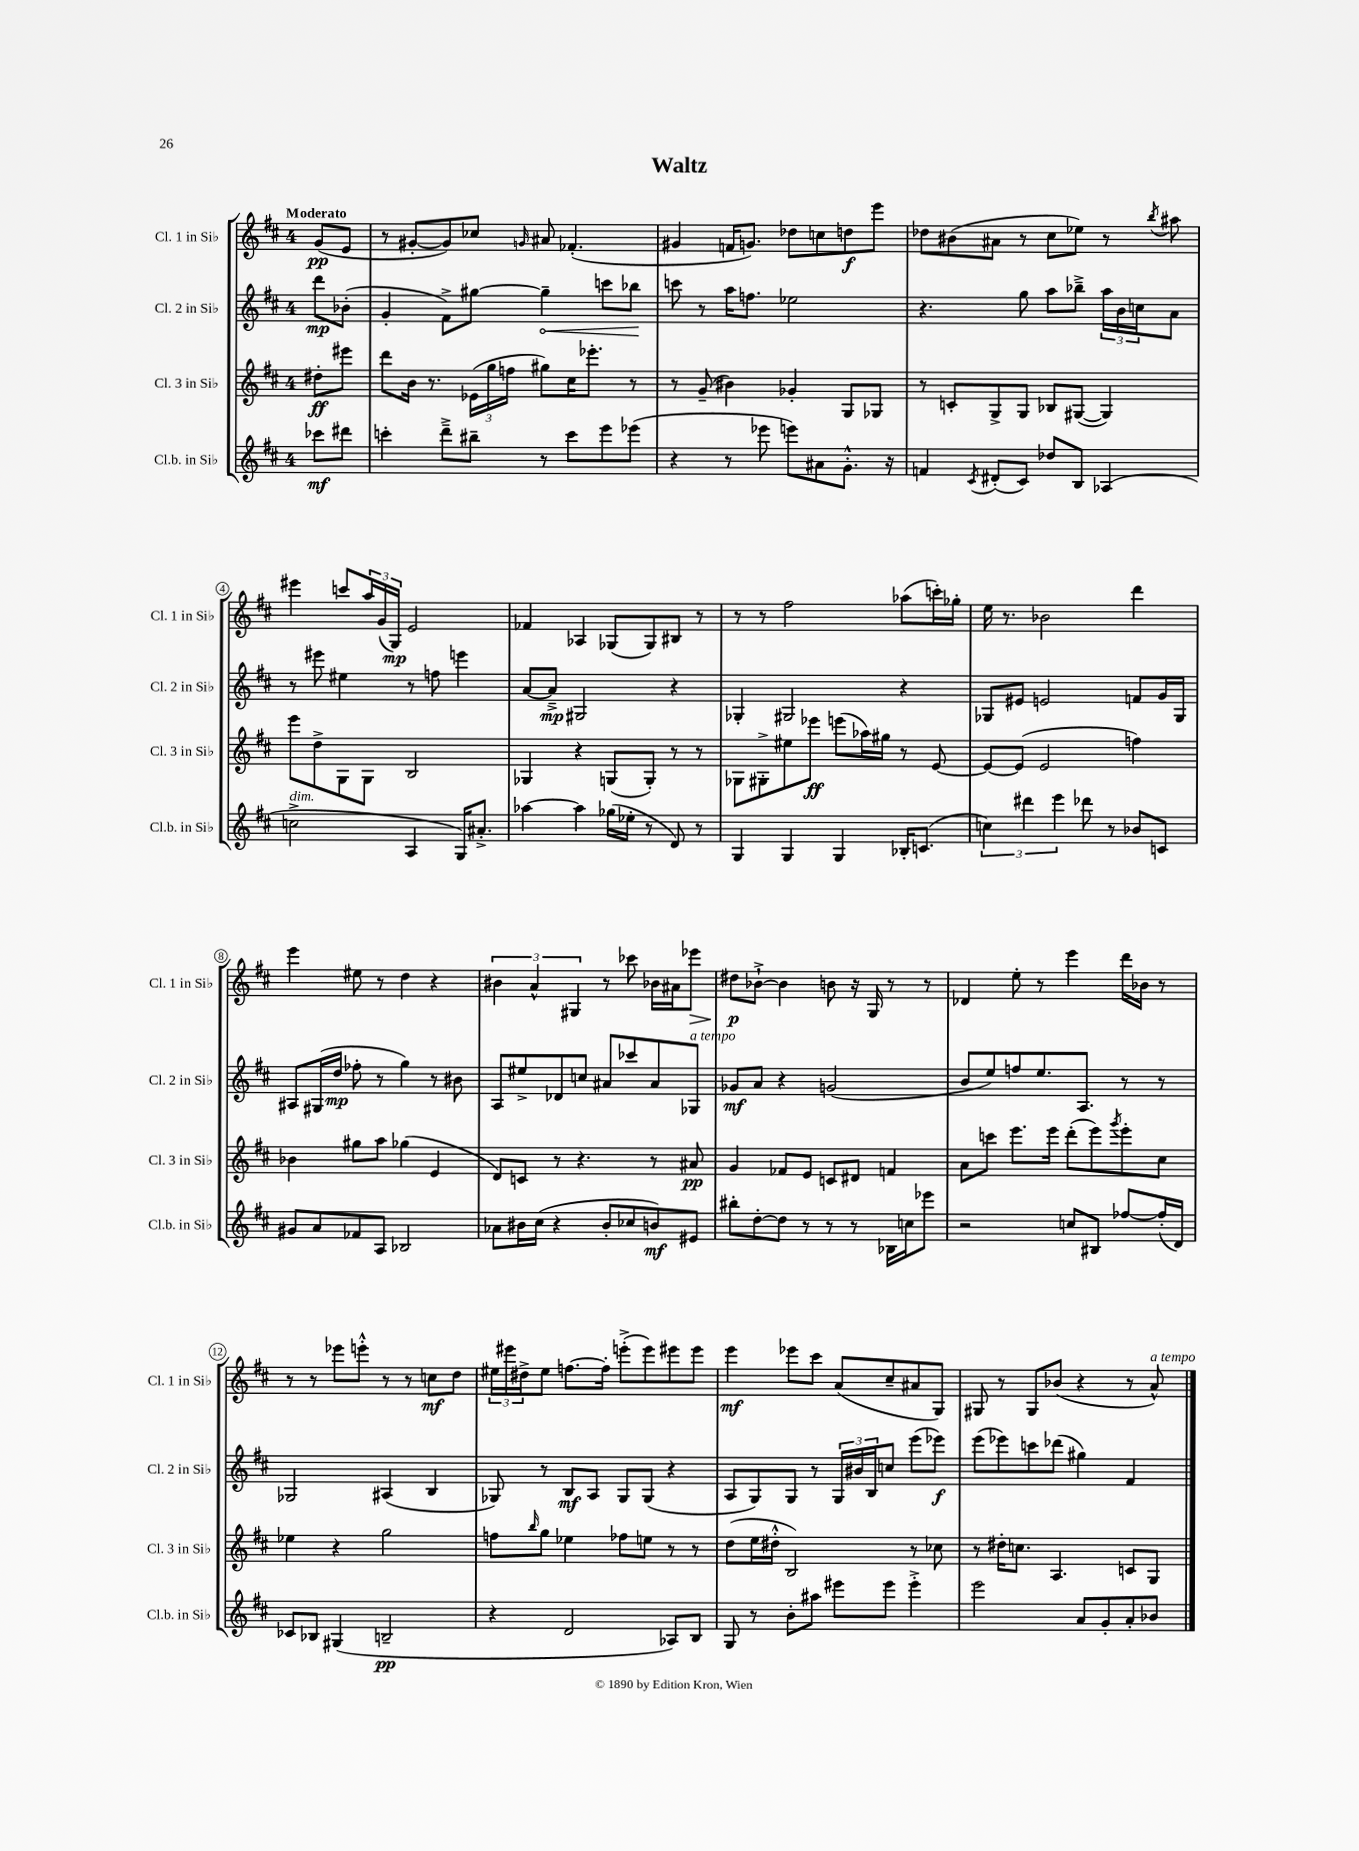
\header { title = "Waltz" }
<<
\new StaffGroup <<
\new Staff = "s0" \with { instrumentName = "Cl. 1 in Sib" shortInstrumentName = "Cl. 1 in Sib" } {
    \clef treble \key d \major \once \override Staff.TimeSignature.style = #'single-digit \time 4/4 \partial 4 \tempo "Moderato"
    g'8\pp( e'8 |
    r8 gis'8~-. gis'8) ces''8 \grace { g'16 } ais'8 fes'4.-.( |
    gis'4 f'16 g'8.) des''8 c''8 d''8\f e'''8 |
    des''8 bis'8( ais'8 r8 cis''8 ees''8) r8 \acciaccatura { b''8 } ais''8 |
    eis'''4 c'''8 \tuplet 3/2 { a''16 g'16( g16\mp) } e'2 |
    fes'4 aes4 ges8( ges8) bis8 r8 |
    r8 r8 fis''2 aes''8( c'''16-.) ges''16-. |
    e''16 r8. bes'2 d'''4 |
    e'''4 eis''8 r8 d''4 r4 |
    \tuplet 3/2 { bis'4 a'4-^ gis4 } r8 ces'''8 bes'16 ais'16 ees'''8\> |
    dis''8\p\! bes'8~-!-> bes'4 b'8 r16 g16 r8 r8 |
    des'4 e''8-. r8 e'''4 d'''16 bes'16 r8 |
    r8 r8 ees'''8 e'''8-.-^ r8 r8 c''8\mf d''8 |
    \tuplet 3/2 { eis''16 eis'''16 dis''16-> } eis''8 f''8.~ f''16-. e'''8-.->( e'''8) eis'''8 eis'''8 |
    e'''4\mf ees'''8 cis'''8 a'8( cis''8-- ais'8 g8) |
    gis8 r8 gis8 bes'8( r4 r8 a'8-^^\markup { \italic "a tempo" }) \bar "|." |
}
\new Staff = "s1" \with { instrumentName = "Cl. 2 in Sib" shortInstrumentName = "Cl. 2 in Sib" } {
    \clef treble \key d \major \once \override Staff.TimeSignature.style = #'single-digit \time 4/4 \partial 4
    d'''8\mp bes'8-.( |
    g'4-. fis'8->) gis''8~ \once \override Hairpin.circled-tip = ##t gis''4--\< c'''8 bes''8\! |
    c'''8 r8 a''16 f''8. ees''2 |
    r4. g''8 a''8 bes''8---> \tuplet 3/2 { a''16 b'16 c''16 } a'8 |
    r8 eis'''8 eis''4 r8 f''8 e'''4 |
    a'8~ a'8--->\mp gis2 r4 |
    ges4-. gis2 r4 |
    ges8 eis'8 e'2 f'8 g'16 ges16 |
    ais8 gis16( d''16\mp fes''8-. r8 g''4) r8 bis'8 |
    a8 eis''8-> des'8 c''8 ais'8 ces'''8 ais'8 ges8^\markup { \italic "a tempo" } |
    ges'8\mf a'8 r4 g'2( |
    b'8 e''8) f''8 e''8. a8. r8 r8 |
    ges2 ais4( b4 |
    ges8) r8 b8\mf a8 ges8 ges8( r4 |
    a8 g8) g8 r8 \tuplet 3/2 { g16 bis'16 b16 } c''8 e'''8( ees'''8\f) |
    e'''8( ees'''8) c'''8 des'''8( gis''4) fis'4 \bar "|." |
}
\new Staff = "s2" \with { instrumentName = "Cl. 3 in Sib" shortInstrumentName = "Cl. 3 in Sib" } {
    \clef treble \key d \major \once \override Staff.TimeSignature.style = #'single-digit \time 4/4 \partial 4
    dis''8-.\ff eis'''8 |
    d'''8 b'16 r8. \tuplet 3/2 { ees'16( g''16 f''16 } gis''8) cis''16 ees'''8.-. r8 |
    r8 g'8--( bis'4) ges'4-. g8 ges8 |
    r8 c'8-. g8-> g8 bes8 gis8~( gis4) |
    e'''8 d''8-> g8 g8 b2 |
    ges4 r4 g8( g8-.) r8 r8 |
    ges8 gis8-.-> eis''8 ees'''8\ff e'''8( aes''16) gis''16 r8 e'8~ |
    e'8~ e'8( e'2 f''4) |
    bes'4 gis''8 a''8 ges''4( e'4 |
    d'8) c'8 r8 r4. r8 ais'8\pp |
    g'4 fes'8 e'8 c'8 dis'8 f'4 |
    a'8 c'''8 e'''8. e'''16 d'''8-.( e'''8) \acciaccatura { g'''8 } e'''8-. cis''8 |
    ees''4 r4 g''2 |
    f''8 \grace { b''16 } g''8 ees''4 fes''8 e''8 r8 r8 |
    d''8( e''16 dis''16-.-^ b2) r8 ces''8 |
    r8 dis''16-. c''8. a4. c'8 g8 \bar "|." |
}
\new Staff = "s3" \with { instrumentName = "Cl.b. in Sib" shortInstrumentName = "Cl.b. in Sib" } {
    \clef treble \key d \major \once \override Staff.TimeSignature.style = #'single-digit \time 4/4 \partial 4
    ces'''8\mf dis'''8 |
    c'''4-. d'''8---> bis''8-- r8 c'''8 e'''8 ees'''8( |
    r4 r8 ees'''8 e'''8) ais'8 g'8.-.-^ r16 |
    f'4 \acciaccatura { cis'8 } dis'8-.( cis'8) des''8 b8 aes4( |
    c''2->^\markup { \italic "dim." } a4 g16) ais'8.-.-> |
    aes''4~ aes''4 ges''16( ees''16-. r8 d'8) r8 |
    g4 g4 g4 bes16-. c'8.( |
    \tuplet 3/2 { c''4) dis'''4 e'''4 } des'''8 r8 bes'8 c'8 |
    gis'8 a'8 fes'8 a8 bes2 |
    aes'8 bis'16 cis''16( r4 bis'8-. ces''8 b'8\mf) eis'8 |
    bis''8-. d''8~-. d''8 r8 r8 r8 bes16 c''16 ees'''8 |
    r2 c''8 bis8 fes''8~ fes''16-.( d'16) |
    ces'8 bes8 gis4( b2--\pp |
    r4 d'2 aes8) b8 |
    g8 r8 b'8-. ais''8 eis'''8 eis'''8 eis'''4-.-> |
    e'''2 a'8 g'8-. a'8-. bes'8 \bar "|." |
}
>>
>>
\layout { \context { \Score \override BarNumber.stencil = #(make-stencil-circler 0.1 0.3 ly:text-interface::print) } }
